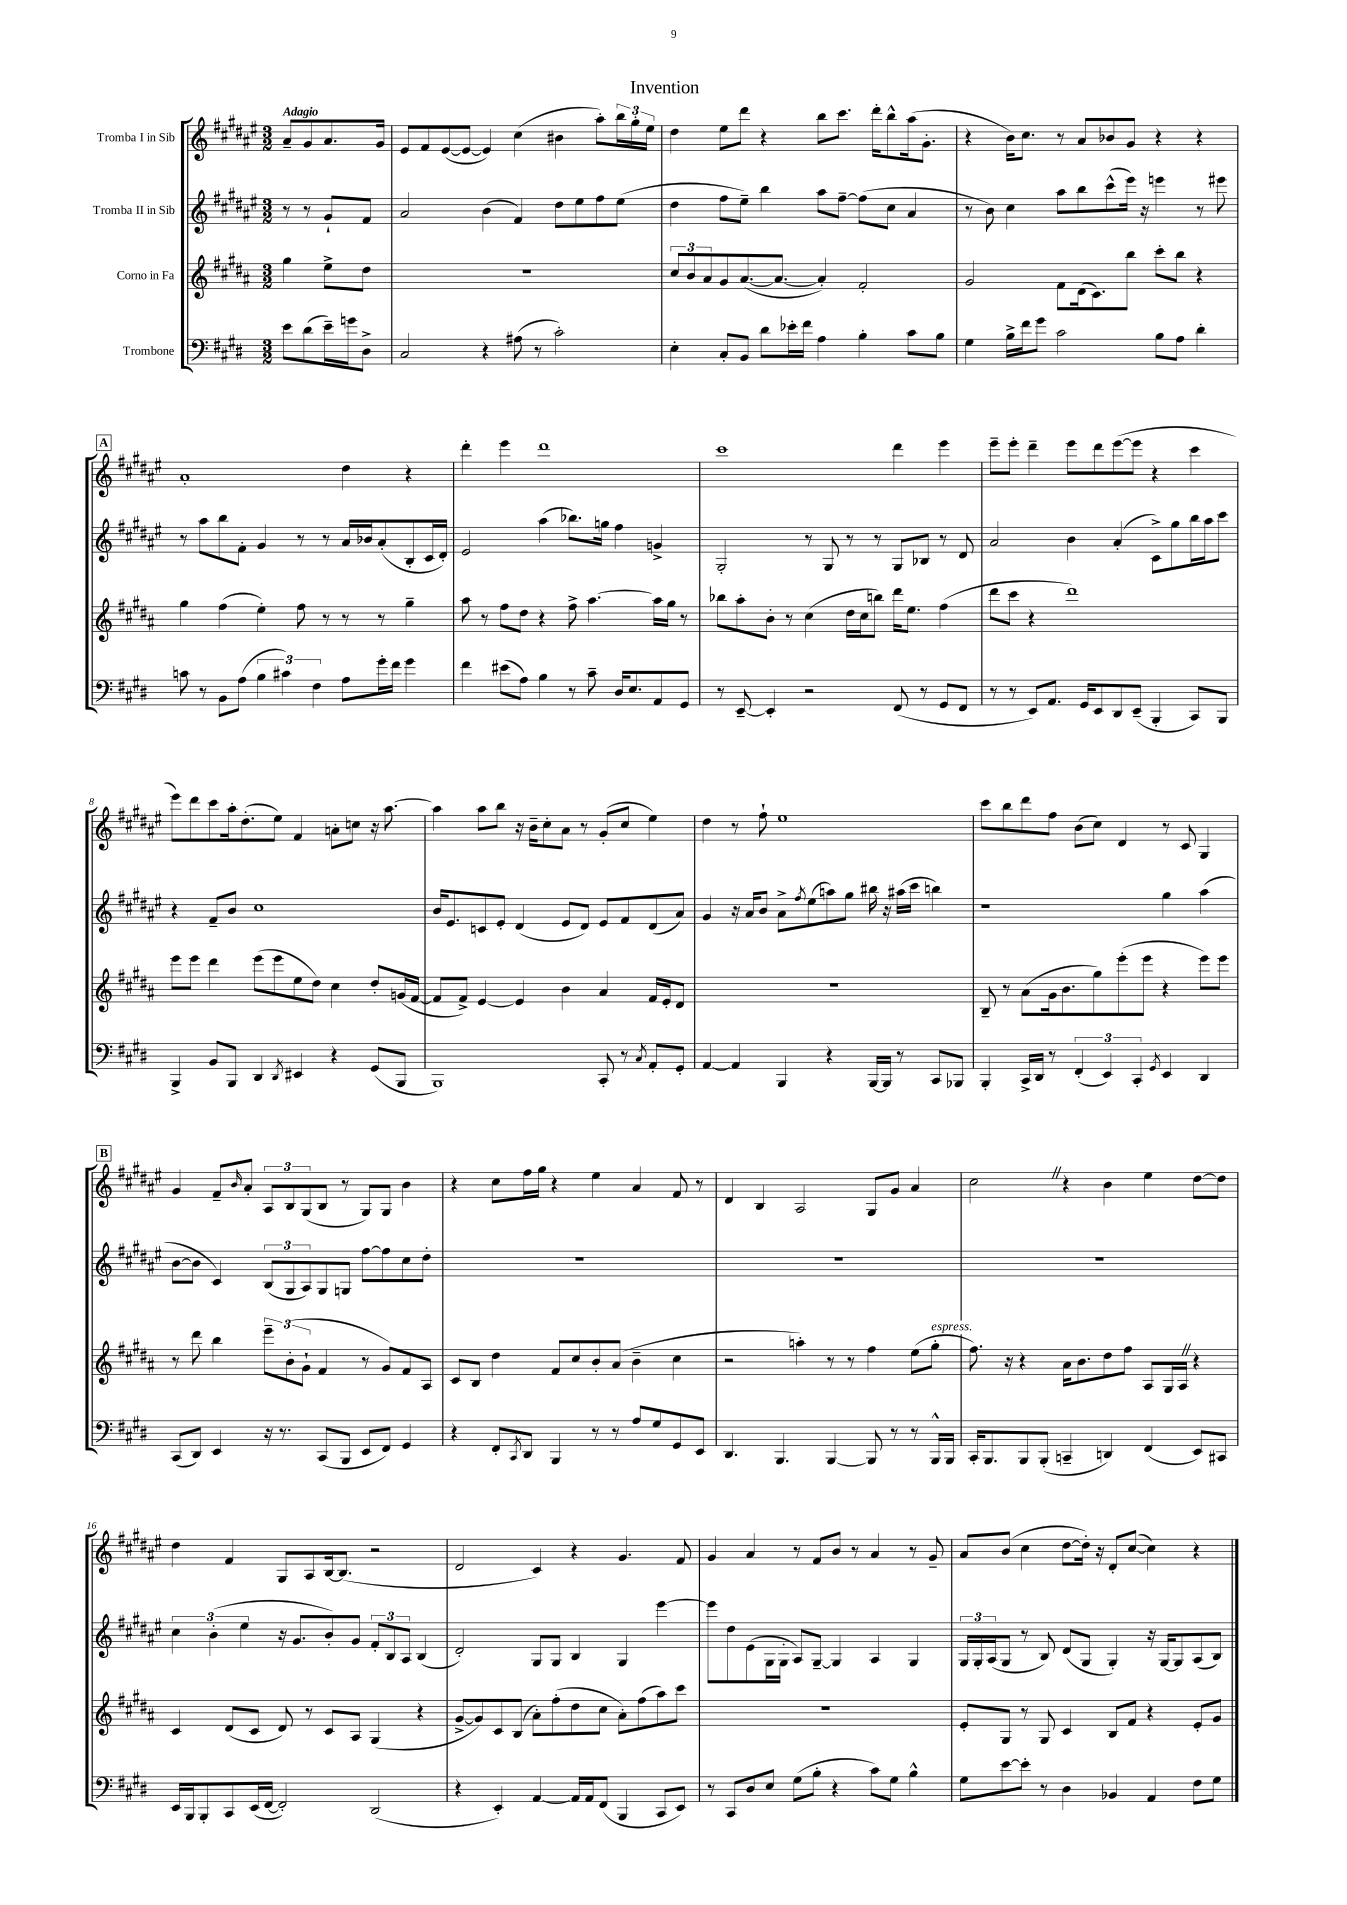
\header { title = "Invention" }
<<
\new StaffGroup <<
\new Staff = "s0" \with { instrumentName = "Tromba I in Sib" } {
    \clef treble \key fis \major \numericTimeSignature \time 3/2 \partial 2 \tempo "Adagio"
    ais'8-- gis'8 ais'8. gis'16 |
    eis'8 fis'8 eis'8~( eis'8~ eis'4) cis''4( bis'4 ais''8-.) \tuplet 3/2 { b''16 gis''16-. eis''16 } |
    dis''4 eis''8 dis'''8 r4 b''8 cis'''8. dis'''16-. b''8-^ ais''16( gis'8.-. |
    r4 b'16) cis''8. r8 ais'8 bes'8 gis'8 r4 r4 |
    \mark \markup { \box "A" } ais'1-. dis''4 r4 |
    dis'''4-. eis'''4 dis'''1 |
    cis'''1 dis'''4 eis'''4 |
    eis'''8-- eis'''8-. dis'''4-- eis'''8 dis'''8 eis'''8~( eis'''8 r4 cis'''4 |
    eis'''8) dis'''8 cis'''8 ais''16-. dis''8.-.( eis''8) fis'4 a'8-. c''8 r16 ais''8.~ |
    ais''4 ais''8 b''8 r16 b'16-- cis''8-. ais'8 r8 gis'8-.( cis''8 eis''4) |
    dis''4 r8 fis''8-! eis''1 |
    cis'''8 b''8 dis'''8 fis''8 b'8( cis''8) dis'4 r8 cis'8 gis4 |
    \mark \markup { \box "B" } gis'4 fis'8-- \grace { b'16 } ais'8-. \tuplet 3/2 { ais8 b8 gis8( } b8 r8 gis8) gis8 b'4 |
    r4 cis''8 fis''16 gis''16 r4 eis''4 ais'4 fis'8 r8 |
    dis'4 b4 ais2 gis8 gis'8 ais'4 |
    cis''2 \once \override BreathingSign.text = \markup { \musicglyph "scripts.caesura.straight" } \breathe r4 b'4 eis''4 dis''8~ dis''8 |
    dis''4 fis'4 gis8 ais8 b16~ b8.( r2 |
    dis'2 cis'4) r4 gis'4. fis'8 |
    gis'4 ais'4 r8 fis'8 b'8 r8 ais'4 r8 gis'8-- |
    ais'8 b'8( cis''4 dis''8~ dis''16-.) r16 dis'8-. cis''8~( cis''4) r4 \bar "|." |
}
\new Staff = "s1" \with { instrumentName = "Tromba II in Sib" } {
    \clef treble \key fis \major \numericTimeSignature \time 3/2 \partial 2
    r8 r8 gis'8-! fis'8 |
    ais'2 b'4( fis'4) dis''8 eis''8 fis''8 eis''8( |
    dis''4 fis''8 eis''8--) b''4 ais''8 fis''8~-- fis''8( cis''8 ais'4 |
    r8 b'8) cis''4 ais''8 b''8 cis'''8-^( eis'''16) r16 e'''4 r8 eis'''8 |
    \mark \markup { \box "A" } r8 ais''8 b''8 fis'8-. gis'4 r8 r8 ais'16 bes'16 ais'8-.( b8-. cis'16 dis'16-.) |
    eis'2 ais''4( bes''8.) g''16 fis''4 g'4-> |
    gis2-. r8 gis8 r8 r8 gis8 bes8 r8 dis'8 |
    ais'2 b'4 ais'4-.( cis'8->) gis''8 b''16 ais''16 cis'''8 |
    r4 fis'8-- b'8 cis''1 |
    b'16 eis'8. c'8 eis'8-. dis'4( eis'8 dis'8) eis'8 fis'8 dis'8( ais'8) |
    gis'4 r16 ais'16 b'8 ais'8-> \acciaccatura { fis''8 } eis''8( a''8) gis''8 bis''16 r16 ais''16( cis'''16 b''4) |
    r1 gis''4 ais''4( |
    \mark \markup { \box "B" } b'8~ b'8 cis'4) \tuplet 3/2 { b8( gis8 ais8) } gis8 g8 fis''8~ fis''8 cis''8 dis''8-. |
    R1. |
    R1. |
    R1. |
    \tuplet 3/2 { cis''4 b'4-.( eis''4 } r16 gis'8. b'8-.) gis'8 \tuplet 3/2 { fis'8-. b8 ais8 } b4( |
    dis'2-.) gis8 gis8 b4 gis4 eis'''4~ |
    eis'''8 dis''8 eis'8( gis16 gis16-. ais8) gis8~-- gis4 ais4 gis4 |
    \tuplet 3/2 { gis16 gis16-. ais16( } gis8 r8 b8) dis'8( gis8 gis4-.) r16 gis16~ gis8 ais8( b8) \bar "|." |
}
\new Staff = "s2" \with { instrumentName = "Corno in Fa" } {
    \clef treble \key b \major \numericTimeSignature \time 3/2 \partial 2
    gis''4 e''8-> dis''8 |
    R1. |
    \tuplet 3/2 { cis''8 b'8 ais'8 } gis'8 ais'8.~( ais'8.~ ais'4-.) fis'2-. |
    gis'2 fis'8 dis'16( cis'8.) b''8 cis'''8-. b''8 r4 |
    \mark \markup { \box "A" } gis''4 fis''4( e''4-.) fis''8 r8 r8 r8 gis''4-- |
    ais''8 r8 fis''8 dis''8 r4 fis''8-> ais''4.~ ais''16 gis''16 r8 |
    bes''8 ais''8-. b'8-. r8 cis''4( dis''16 cis''16 b''8) dis'''16 e''8. fis''4( |
    dis'''8 cis'''8 r4 dis'''1) |
    e'''8 e'''8 dis'''4 e'''8( e'''8 e''8 dis''8) cis''4 dis''8-. g'16( fis'16~ |
    fis'8 fis'8->) e'4~ e'4 b'4 ais'4 fis'16 e'16-. dis'8 |
    R1. |
    b8-- r8 ais'8( gis'16 b'8. gis''8) e'''8-.( e'''8 r4 e'''8) e'''8 |
    \mark \markup { \box "B" } r8 dis'''8 b''4 \tuplet 3/2 { e'''8-- b'8-.( gis'8-! } fis'4 r8 gis'8) fis'8 ais8 |
    cis'8 b8 dis''4 fis'8 cis''8 b'8-. ais'8( b'4-- cis''4 |
    r2 a''4-.) r8 r8 fis''4 e''8( gis''8-.^\markup { \italic "espress." } |
    fis''8.) r16 r4 ais'16 b'8. dis''8 fis''8 ais8 gis16 ais16 \once \override BreathingSign.text = \markup { \musicglyph "scripts.caesura.straight" } \breathe r4 |
    cis'4 dis'8( cis'8 dis'8) r8 cis'8 ais8 gis4( r4 |
    gis'8~-> gis'8) cis'8 b8( ais'8-.) fis''8-.( dis''8 cis''8 ais'8-.) fis''8( ais''8) cis'''8 |
    R1. |
    e'8-. gis8 r8 gis8 cis'4 b8 fis'8 r4 e'8-. gis'8 \bar "|." |
}
\new Staff = "s3" \with { instrumentName = "Trombone" } {
    \clef bass \key e \major \numericTimeSignature \time 3/2 \partial 2
    e'8 dis'8( e'16--) g'16 dis8-> |
    cis2 r4 ais8( r8 cis'2-.) |
    e4-. cis8-. b,8 dis'8 ees'16-. fis'16 a4 b4-. cis'8 b8 |
    gis4 b16-> fis'16 gis'8 cis'2 b8 a8 dis'4-. |
    \mark \markup { \box "A" } c'8 r8 b,8 a8( \tuplet 3/2 { b4 cis'4) fis4 } a8 gis'16-. fis'16 gis'4 |
    fis'4 eis'8( a8) b4 r8 cis'8-- dis16 e8. a,8 gis,8 |
    r8 e,8~-- e,4-. r2 fis,8( r8 gis,8 fis,8 |
    r8 r8 e,8) a,8. gis,16 e,8 dis,8 e,8--( b,,4-. cis,8) b,,8 |
    b,,4-> b,8 b,,8 dis,4 \acciaccatura { dis,8 } eis,4 r4 gis,8( b,,8 |
    b,,1) cis,8-. r8 \acciaccatura { cis8 } a,8-. gis,8-. |
    a,4~ a,4 b,,4 r4 b,,16~ b,,16 r8 cis,8 bes,,8 |
    b,,4-. cis,16-> dis,16 r8 \tuplet 3/2 { fis,4-.( e,4) cis,4-. } \acciaccatura { gis,8 } e,4 dis,4 |
    \mark \markup { \box "B" } cis,8( dis,8) e,4 r16 r8. cis,8( b,,8 e,8 fis,8) gis,4 |
    r4 fis,8-. \acciaccatura { cis,8 } dis,8 b,,4 r8 r8 a8 gis8 gis,8 e,8 |
    dis,4. b,,4. b,,4~ b,,8 r8 r8 b,,16-^ b,,16 |
    cis,16-. b,,8. b,,8 b,,8-.( c,4-- d,4) fis,4( e,8) cis,8 |
    e,16 b,,16 b,,8-. cis,8 e,16( fis,16~ fis,2-.) dis,2( |
    r4 e,4-.) a,4~ a,16 a,16 fis,8( b,,4 cis,8 e,8) |
    r8 cis,8 dis8 e8 gis8( b8-. r4 cis'8) gis8 b4-^ |
    gis8 e'8~ e'8-. r8 dis4 bes,4 a,4 fis8 gis8 \bar "|." |
}
>>
>>
